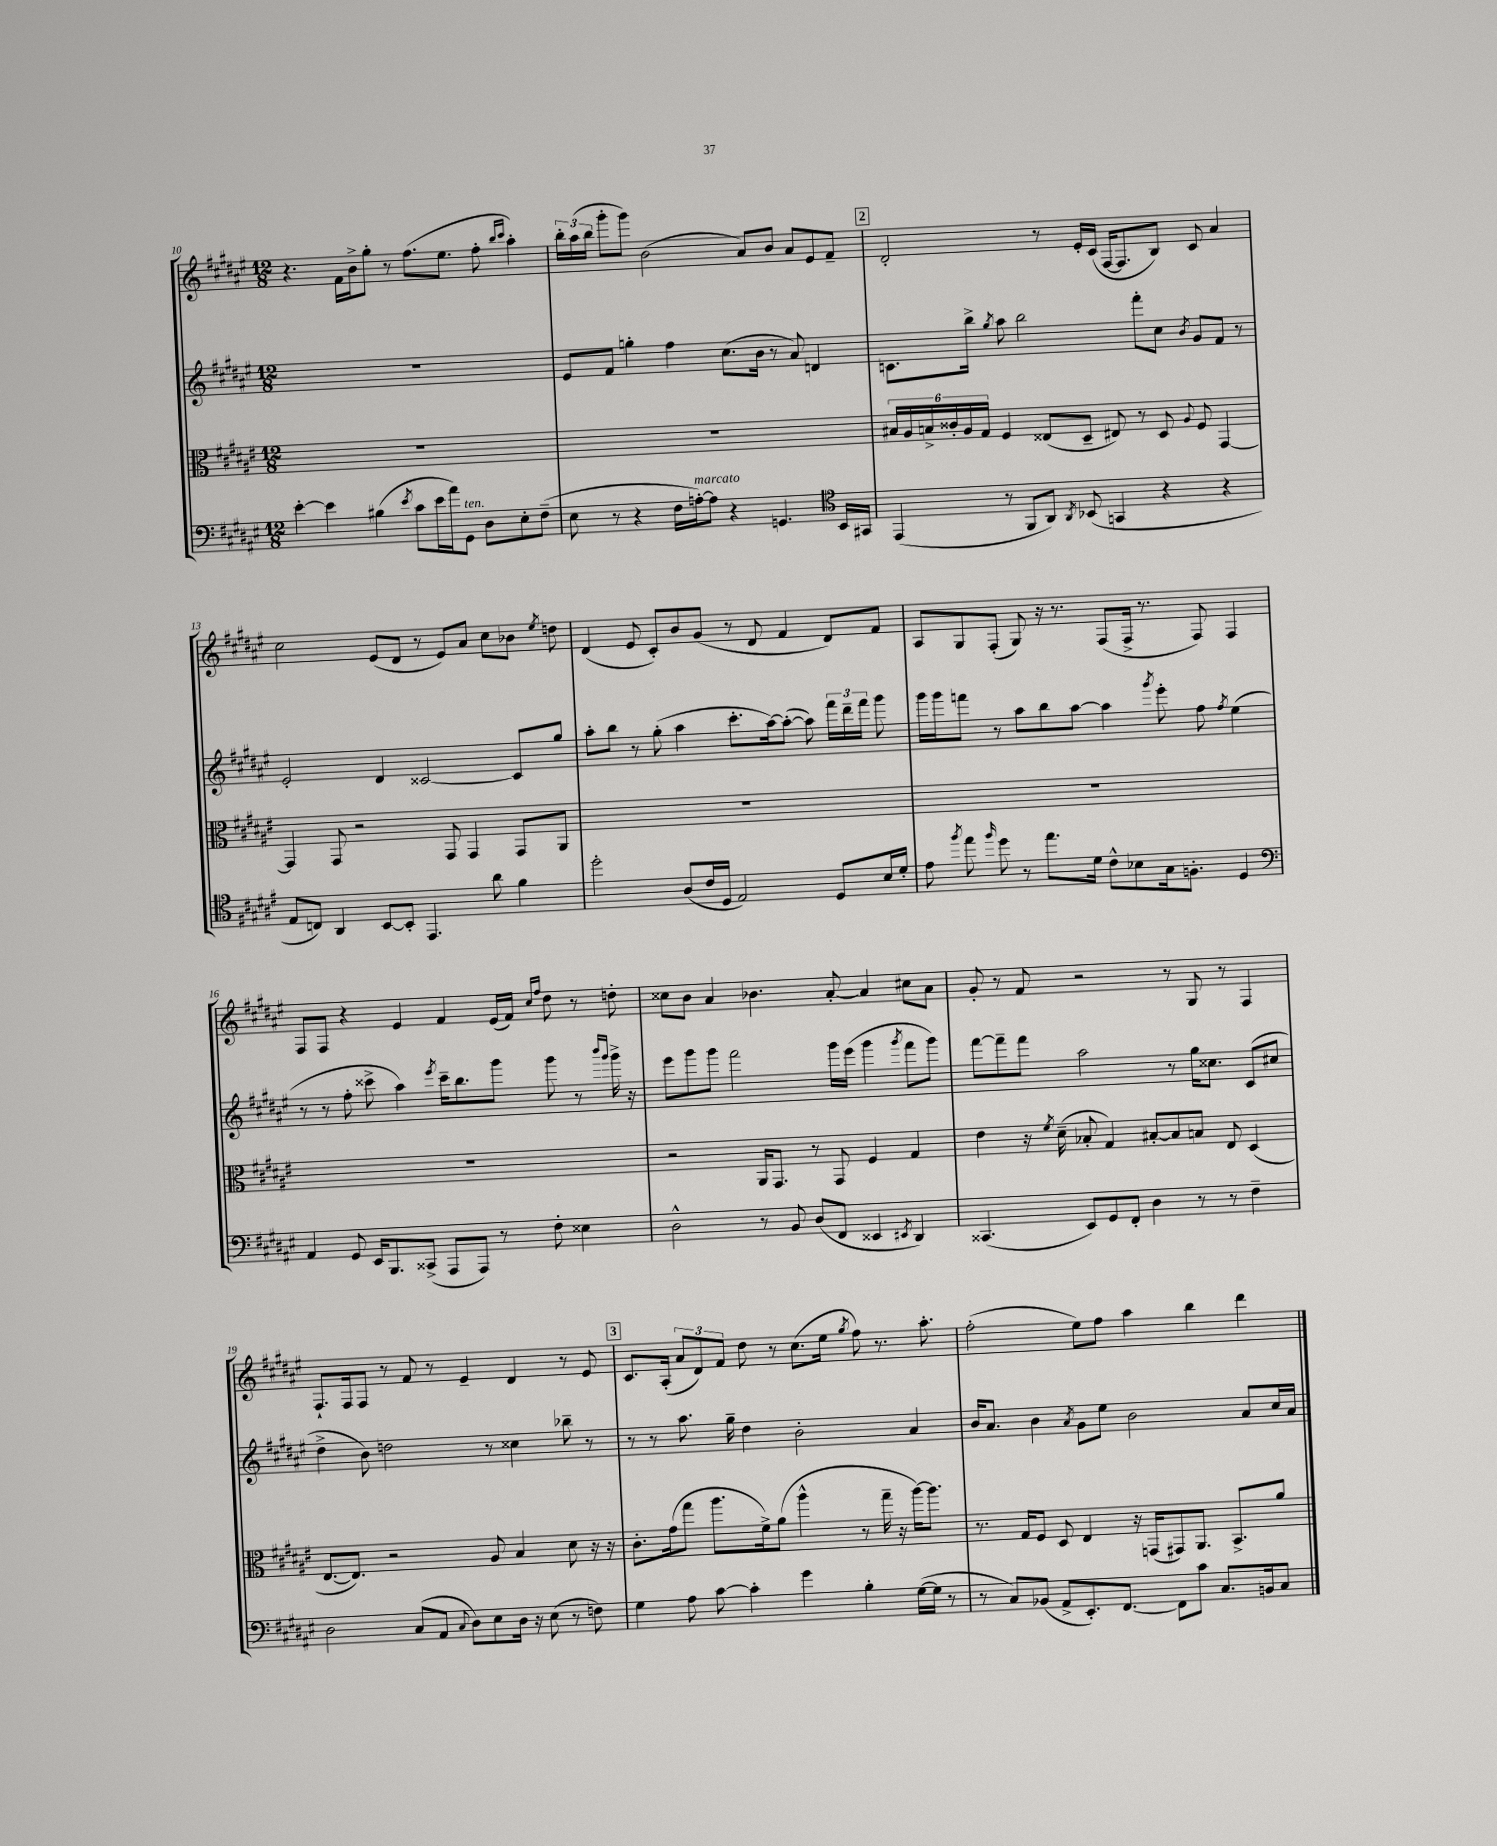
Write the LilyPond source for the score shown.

<<
\new StaffGroup <<
\new Staff = "s0" {
    \clef treble \key fis \major \numericTimeSignature \time 12/8
    \autoBeamOff r4. fis'16[ b'16-> gis''8]-. r8 fis''8.[( eis''8.] fis''8-. \grace { b''16[ cis'''16] } ais''4-.) |
    \tuplet 3/2 { b''16[-. ais''16( b''16] } gis'''8[-. gis'''8]) b'2( ais'8[) b'8] ais'8[ eis'8 fis'8]-- |
    \mark \markup { \box "2" } dis'2-. r8 eis'16[-. cis'16]( fis16[~ fis8. b8]) cis'8 ais'4 |
    cis''2 eis'8[( dis'8] r8 eis'8[) ais'8] cis''8[ bes'8] \acciaccatura { eis''8 } d''8 |
    dis'4( eis'8 cis'8[-.) b'8 gis'8]( r8 dis'8 fis'4 dis'8[) fis'8] |
    ais8[ gis8 fis8]-.( gis8) r16 r8. fis8[( fis16]-> r8. fis8) fis4 |
    fis8[ fis8] r4 eis'4 fis'4 eis'16[( fis'16]) \grace { cis''16[ fis''16] } dis''8 r8 d''8-. |
    cisis''8[ b'8] ais'4 bes'4. ais'8~-. ais'4 cis''8[ ais'8] |
    gis'8-. r8 fis'8 r2 r8 gis8 r8 fis4 |
    fis8.[-! fis16 fis8] r8 fis'8 r8 eis'4-- dis'4 r8 eis'8 |
    \mark \markup { \box "3" } cis'8.[ ais16]-.( \tuplet 3/2 { ais'8[ dis'8) fis'8] } dis''8 r8 cis''8.[( eis''16] \acciaccatura { gis''8 } fis''8) r8. ais''8.-. |
    fis''2-.( eis''8[) fis''8] ais''4 b''4 dis'''4 \bar "|." |
}
\new Staff = "s1" {
    \clef treble \key fis \major \numericTimeSignature \time 12/8
    \autoBeamOff R1. |
    eis'8[ fis'8] g''4-. fis''4 cis''8.[( b'16] r8 ais'8) d'4 |
    \mark \markup { \box "2" } c'8.[ b''16]-> \acciaccatura { gis''8 } ais''8 b''2 fis'''8[-. cis''8] \acciaccatura { b'8 } gis'8[ fis'8] r8 |
    eis'2-. dis'4 cisis'2~ cisis'8[ gis''8] |
    ais''8[-. b''8] r8 gis''8-.( ais''4 cis'''8.[-. ais''16~) ais''8]~-.( ais''8) \tuplet 3/2 { fis'''16[ dis'''16-- fis'''16] } gis'''8 |
    gis'''16[ gis'''16 f'''8] r8 ais''8[ b''8 ais''8]~ ais''4 \acciaccatura { gis'''8 } eis'''8-. fis''8 \acciaccatura { fis''8 } eis''4( |
    r8 r8 fis''8-. cisis'''8-> ais''4) \acciaccatura { eis'''8 } cisis'''16[-- b''8. gis'''8] gis'''8 r8 \grace { b'''16[ gis'''16] } gis'''16-> r16 |
    eis'''8[ gis'''8 gis'''8] fis'''2 gis'''16[ eis'''16]( gis'''4 \acciaccatura { gis'''8 } fis'''8[ gis'''8]) |
    fis'''8[~ fis'''8-- fis'''8] ais''2 r8 gis''16[ cisis''8.] cis'8[( cis''8] |
    dis''4-> b'8) d''2 r8 cisis''4 bes''8-- r8 |
    \mark \markup { \box "3" } r8 r8 ais''8. gis''16-- dis''4 b'2-. ais'4 |
    b'16[ ais'8.] b'4 \acciaccatura { ais'8 } gis'8[ eis''8] b'2 ais'8[ cis''16 ais'16] \bar "|." |
}
\new Staff = "s2" {
    \clef alto \key fis \major \numericTimeSignature \time 12/8
    \autoBeamOff R1. |
    R1. |
    \mark \markup { \box "2" } \tuplet 6/4 { bis16[ ais16 b16-> cisis'16-. ais16 gis16] } fis4 eisis8[( dis8]-- eis8) r8 dis8 \appoggiatura { ais8 } fis8 gis,4~ |
    gis,4 gis,8 r2 gis,8 gis,4 gis,8[ ais,8] |
    R1. |
    R1. |
    R1. |
    r2 ais,16[ gis,8.] r8 gis,8 fis4 gis4 |
    eis'4 r16 \acciaccatura { fis'8 } dis'16--( bes8-. gis4) bis8[~-. bis8 b8] eis8 dis4( |
    eis8.[~ eis8.]) r2 ais8 b4 dis'8 r16 r16 |
    \mark \markup { \box "3" } cis'8.[-. gis'16( gis''8] ais''8.[ fis'16->) ais'8]( ais''4-^ r8 gis''16-- r16 ais''16[~) ais''8.] |
    r8. gis16[ fis8] dis8 eis4 r16 g,16[( gis,8) ais,8.] b,8.[-> ais'8] \bar "|." |
}
\new Staff = "s3" {
    \clef bass \key fis \major \numericTimeSignature \time 12/8
    \autoBeamOff eis'4~-. eis'4 bis4( \acciaccatura { eis'8 } cis'8[ eis'16 ais'16) gis,8]^\markup { \italic "ten." } dis8[ eis8-. fis8]--( |
    eis8 r8 r4 fis16[ a16~-.^\markup { \italic "marcato" }) a8] r4 g,4. \clef tenor b,16[ gis,16] |
    \mark \markup { \box "2" } eis,4( r8 fis,8[ ais,8]) \acciaccatura { ais,8 } bes,8( g,4 r4 r4 |
    eis8[ c8]) ais,4 b,8[~ b,8]-. eis,4. ais'8 fis'4 |
    dis''2-. ais8[( cis'16 dis16] eis2) dis8[ b16 dis'16]-. |
    eis'8 \acciaccatura { fis''8 } eis''8 \grace { fis''16 } dis''8 r8 eis''8.[ dis'16] cis'8[-^ bes8 gis16 f8.]-. dis4 |
    \clef bass ais,4 gis,8 eis,16[ b,,8. cisis,8]->( ais,,8[ ais,,8]) r8 fis8-. eisis4 |
    dis2-^ r8 b,8 dis8[( fis,8] eisis,4 \acciaccatura { eis,8 } dis,4) |
    cisis,4.( eis,8[) gis,8 fis,8]-. dis4 r8 r8 fis4-- |
    dis2 cis8[( ais,8] \appoggiatura { cis8 } dis8[) eis8 dis16] r16 eis8( r8 f8) |
    \mark \markup { \box "3" } gis4 ais8 cis'8~ cis'4-. gis'4 b4-. gis16[~( gis16] r8 |
    r8 cis8[) bes,8]( ais,8[-> eis,8.-.) fis,8.]~ fis,8[ cis'8] cis8.[ b,16 cis8] \bar "|." |
}
>>
>>
\layout { \context { \Score currentBarNumber = #10 } }
